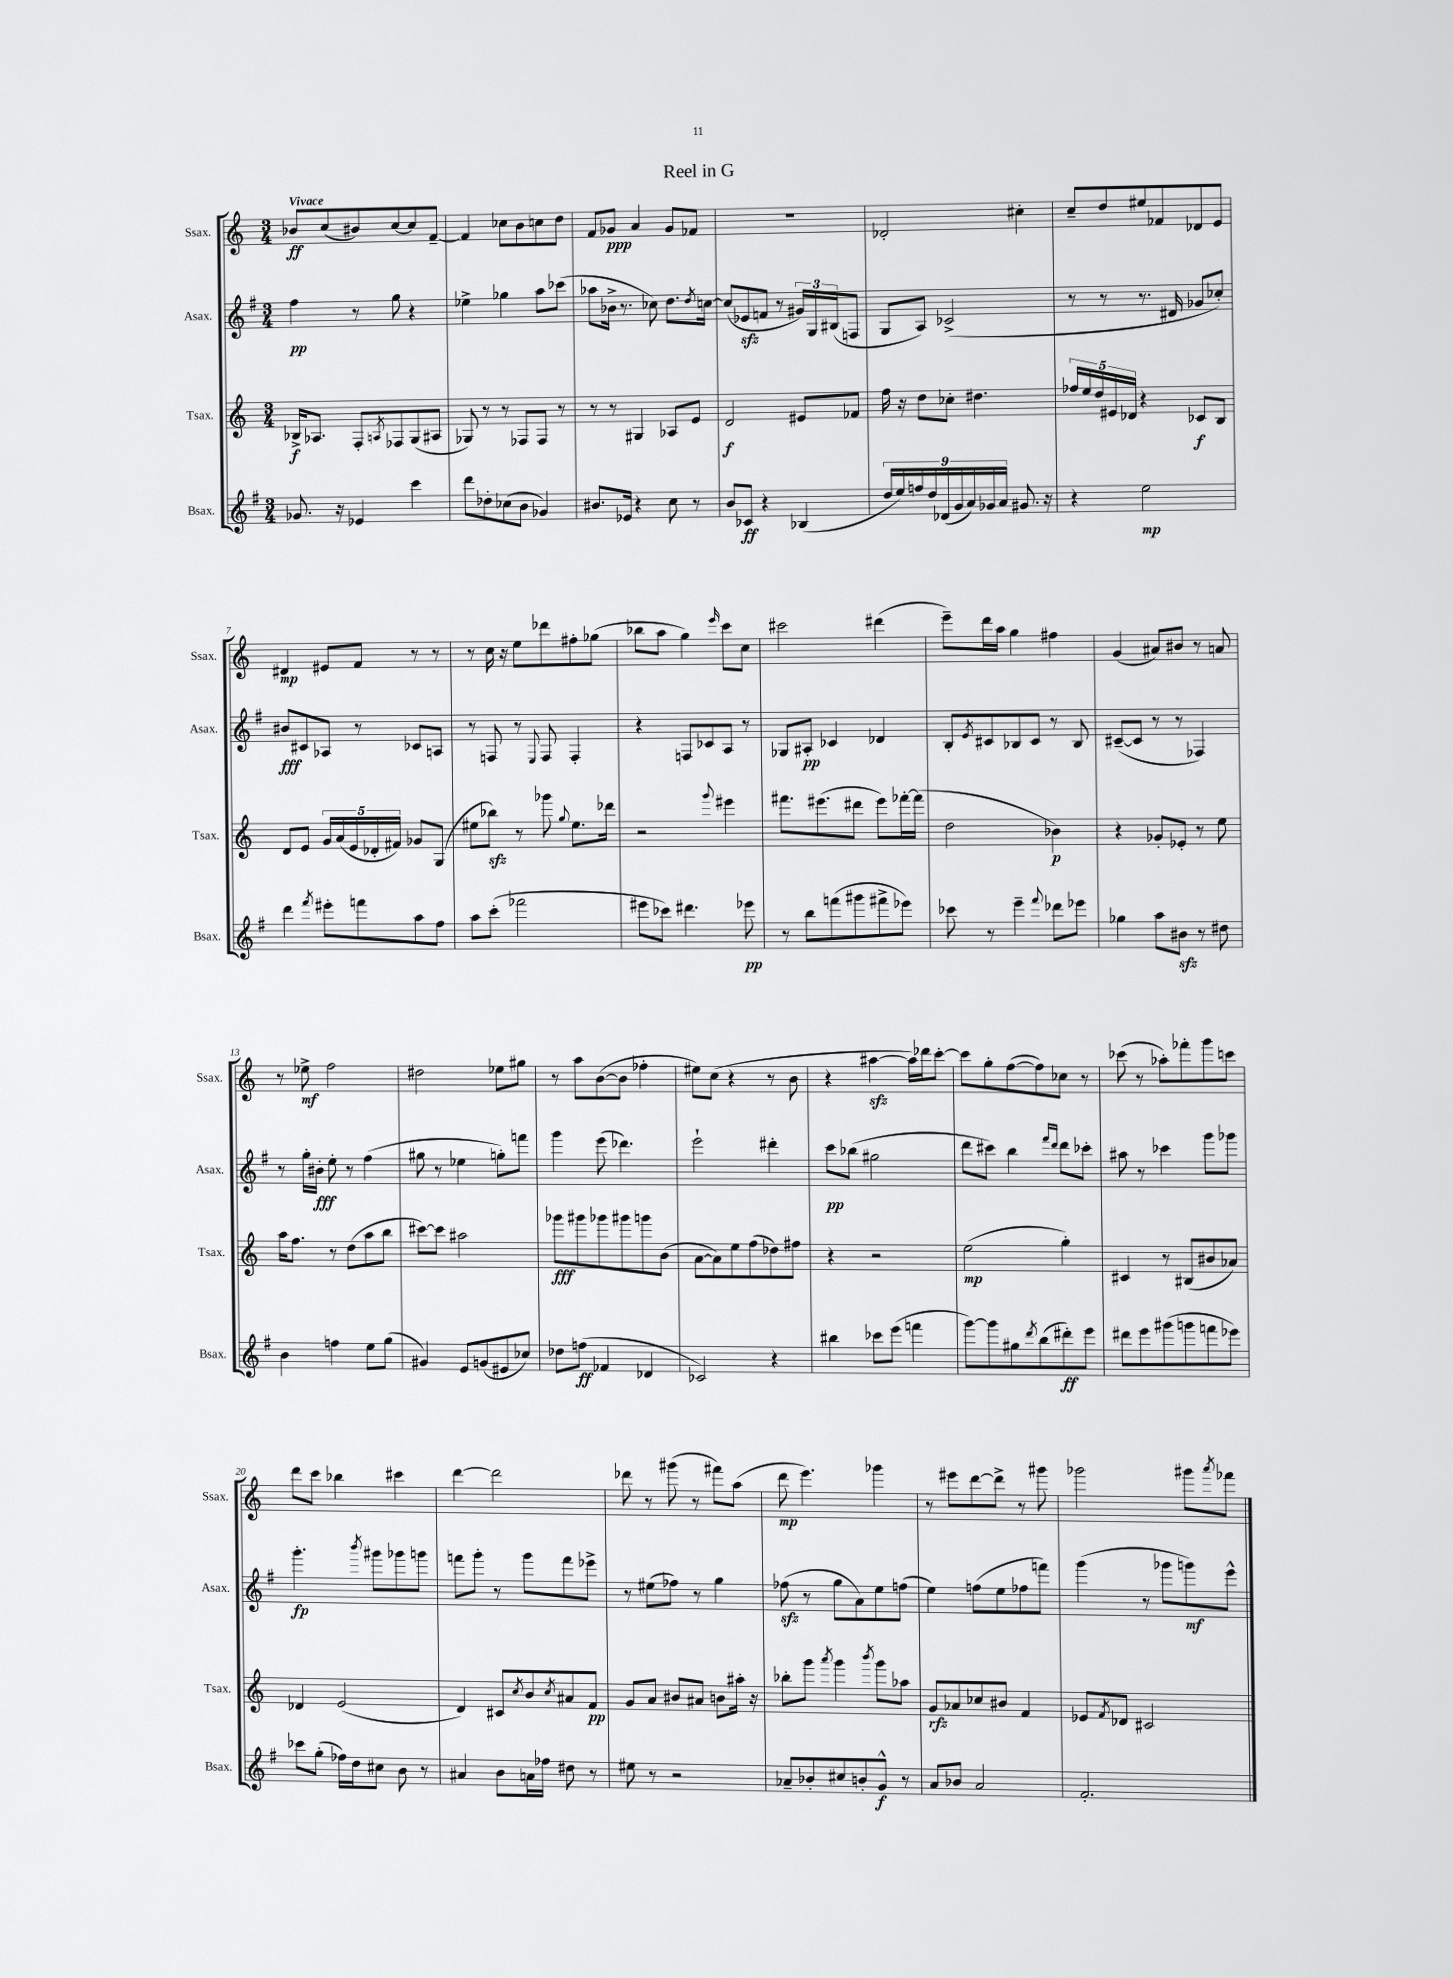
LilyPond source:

\header { title = "Reel in G" }
<<
\new StaffGroup <<
\new Staff = "s0" \with { instrumentName = "Ssax." shortInstrumentName = "Ssax." } {
    \clef treble \key c \major \numericTimeSignature \time 3/4 \tempo "Vivace"
    bes'8\ff c''8( bis'8) c''8~ c''8 f'8~-- |
    f'4 ces''8 b'8 c''8 d''8 |
    f'8 ges'8\ppp a'4 ges'8 fes'8 |
    R2. |
    des'2-. cis''4-. |
    c''8-- d''8 eis''8 fes'8 des'8 e'8 |
    dis'4\mp eis'8 f'8 r8 r8 |
    r8 c''16 r16 e''8 des'''8 fis''8-. ges''8( |
    bes''8 a''8 g''4) \grace { e'''16 } c'''8 c''8 |
    cis'''2 dis'''4( |
    e'''8--) d'''16 a''16 g''4 fis''4 |
    g'4( ais'8) bis'8 r8 a'8 |
    r8 ees''8->\mf f''2 |
    dis''2 ees''8 gis''8 |
    r8 a''8 b'8~( b'8 fes''4-. |
    eis''8) c''8( r4 r8 b'8 |
    r4 ais''4~\sfz ais''16) des'''16 c'''8~-. |
    c'''8 g''8-. f''8~( f''8) ces''8 r8 |
    ces'''8( r8 aes''8-.) fes'''8-. g'''8 c'''8 |
    d'''8 c'''8 bes''4 cis'''4 |
    d'''4~ d'''2 |
    des'''8 r8 gis'''8( r8 fis'''8) a''8( |
    d'''8\mp e'''4.) ges'''4 |
    r8 eis'''8 d'''8~ d'''8-> r8 gis'''8 |
    ges'''2 gis'''8 \acciaccatura { a'''8 } fes'''8 \bar "|." |
}
\new Staff = "s1" \with { instrumentName = "Asax." shortInstrumentName = "Asax." } {
    \clef treble \key g \major \numericTimeSignature \time 3/4
    fis''4\pp r8 g''8 r4 |
    ees''4-> ges''4 a''8 ces'''8( |
    aes''8 bes'16-> r8. ces''8) d''8. \acciaccatura { d''8 } c''16~ |
    c''8( ees'8\sfz f'8 r8 \tuplet 3/2 { gis'16) g16 bis16( } f8 |
    g8 a8) ces'2->( |
    r8 r8 r8. dis'16 ges'8 ces''8-.) |
    bis'8\fff cis'8 aes8 r8 ces'8 a8 |
    r8 f8 r8 \appoggiatura { e8 } f8 f4-. |
    r4 f8 ces'8 a8 r8 |
    ges8 ais8-.\pp ces'4 des'4 |
    b8-. \acciaccatura { e'8 } cis'8 bes8 cis'8 r8 bes8 |
    cis'8~--( cis'8 r8 r8 fes4) |
    r8 g''16-. bis'16-.\fff e''8-. r8 fis''4( |
    gis''8 r8 ees''4 g''8-.) f'''8 |
    g'''4 e'''8( des'''4.) |
    e'''2-! dis'''4-. |
    c'''8\pp bes''8( gis''2 |
    d'''8 cis'''8) b''4 \grace { fis'''16 d'''16 } d'''8 ces'''8-. |
    ais''8 r8 ces'''4 g'''8 ges'''8 |
    g'''4.-.\fp \acciaccatura { b'''8 } gis'''8 ges'''8 g'''8 |
    f'''8 g'''8-. r8 g'''8 f'''8 ees'''8-> |
    r8 eis''8( fes''8) r8 g''4 |
    fes''8\sfz( r8 g''8 a'8) e''8 f''8( |
    e''4) f''8( e''8 fes''8 f'''8) |
    g'''4( r8 ges'''8 g'''8\mf) e'''8-^ \bar "|." |
}
\new Staff = "s2" \with { instrumentName = "Tsax." shortInstrumentName = "Tsax." } {
    \clef treble \key c \major \numericTimeSignature \time 3/4
    bes16->\f aes8. f8-. \acciaccatura { a8 } fes8 g8( ais8 |
    ges8) r8 r8 fes8 fes8 r8 |
    r8 r8 gis4 aes8 e'8 |
    d'2\f eis'8 fes'8 |
    f''16 r16 d''8 ces''8-. dis''4. |
    \tuplet 5/4 { fes''16 e''16 d''16 eis'16 des'16 } r4 ces'8\f b8 |
    d'8 e'8 \tuplet 5/4 { g'16 a'16( e'16 des'16-. fis'16) } ges'8 g8( |
    eis''8 bes''8\sfz) r8 ges'''8 \appoggiatura { g''8 } eis''8. des'''16 |
    r2 \appoggiatura { g'''8 } eis'''4 |
    fis'''8. eis'''8.( dis'''8 eis'''8) fes'''16~-. fes'''16( |
    d''2 bes'4\p) |
    r4 ges'8-. ees'8-. r8 e''8 |
    a''16 f''8. r8 d''8( a''8 b''8 |
    cis'''8~) cis'''8 ais''2 |
    ges'''8\fff gis'''8 ges'''8 gis'''8 g'''8 b'8( |
    a'8~ a'8) e''8 f''8( des''8) fis''8 |
    r4 r2 |
    e''2\mp( g''4-.) |
    cis'4 r8 bis8( bis'8 aes'8) |
    des'4 e'2( |
    d'4) cis'8 \acciaccatura { c''8 } b'8 \acciaccatura { c''8 } ais'8 f'8\pp |
    g'8 a'8 bis'8 ais'8 b'8 ais''16-. r16 |
    bes''8-. g'''8 \acciaccatura { a'''8 } g'''4 \acciaccatura { b'''8 } g'''8 aes''8 |
    g'8\rfz aes'8 ces''8 bis'8 f'4 |
    ees'8 \acciaccatura { f'8 } des'8 cis'2 \bar "|." |
}
\new Staff = "s3" \with { instrumentName = "Bsax." shortInstrumentName = "Bsax." } {
    \clef treble \key g \major \numericTimeSignature \time 3/4
    ges'8. r16 ees'4 c'''4 |
    d'''8 des''8-. ces''8( b'8 ges'4) |
    bis'8. ees'16 r4 c''8 r8 |
    b'8 ces'8\ff r4 bes4( |
    \tuplet 9/8 { d''16 e''16) f''16 d''16 des'16( g'16 a'16) ges'16 a'16 } gis'8. r16 |
    r4 e''2\mp |
    d'''4 \acciaccatura { fis'''8 } eis'''8-. f'''8 a''8 fis''8 |
    a''8 c'''8-.( fes'''2 |
    eis'''8 ces'''8) dis'''4. ees'''8\pp |
    r8 b''8 f'''8( gis'''8 fis'''8-> ees'''8) |
    ces'''8 r8 e'''4-- \appoggiatura { fis'''8 } des'''8 ees'''8 |
    ges''4 a''8 bis'8\sfz r8 dis''8 |
    b'4 f''4 e''8 g''8( |
    gis'4) e'8 g'8( eis'8 ces''8) |
    des''8 f''8\ff( fes'4 des'4 |
    ces'2) r4 |
    bis''4 ces'''8 e'''8( f'''4 |
    g'''8~) g'''8 gis''8 \acciaccatura { d'''8 } b''8( dis'''8-.\ff) e'''8 |
    dis'''8 e'''8 gis'''8( g'''8 f'''8 ees'''8) |
    ces'''8 g''8-.( fes''16) d''16 cis''8 b'8 r8 |
    ais'4 b'8 a'16 fes''16 dis''8 r8 |
    eis''8 r8 r2 |
    aes'8-- bes'8-. cis''8 b'8-. g'8-^\f r8 |
    a'8 bes'8 a'2 |
    fis'2.-. \bar "|." |
}
>>
>>
